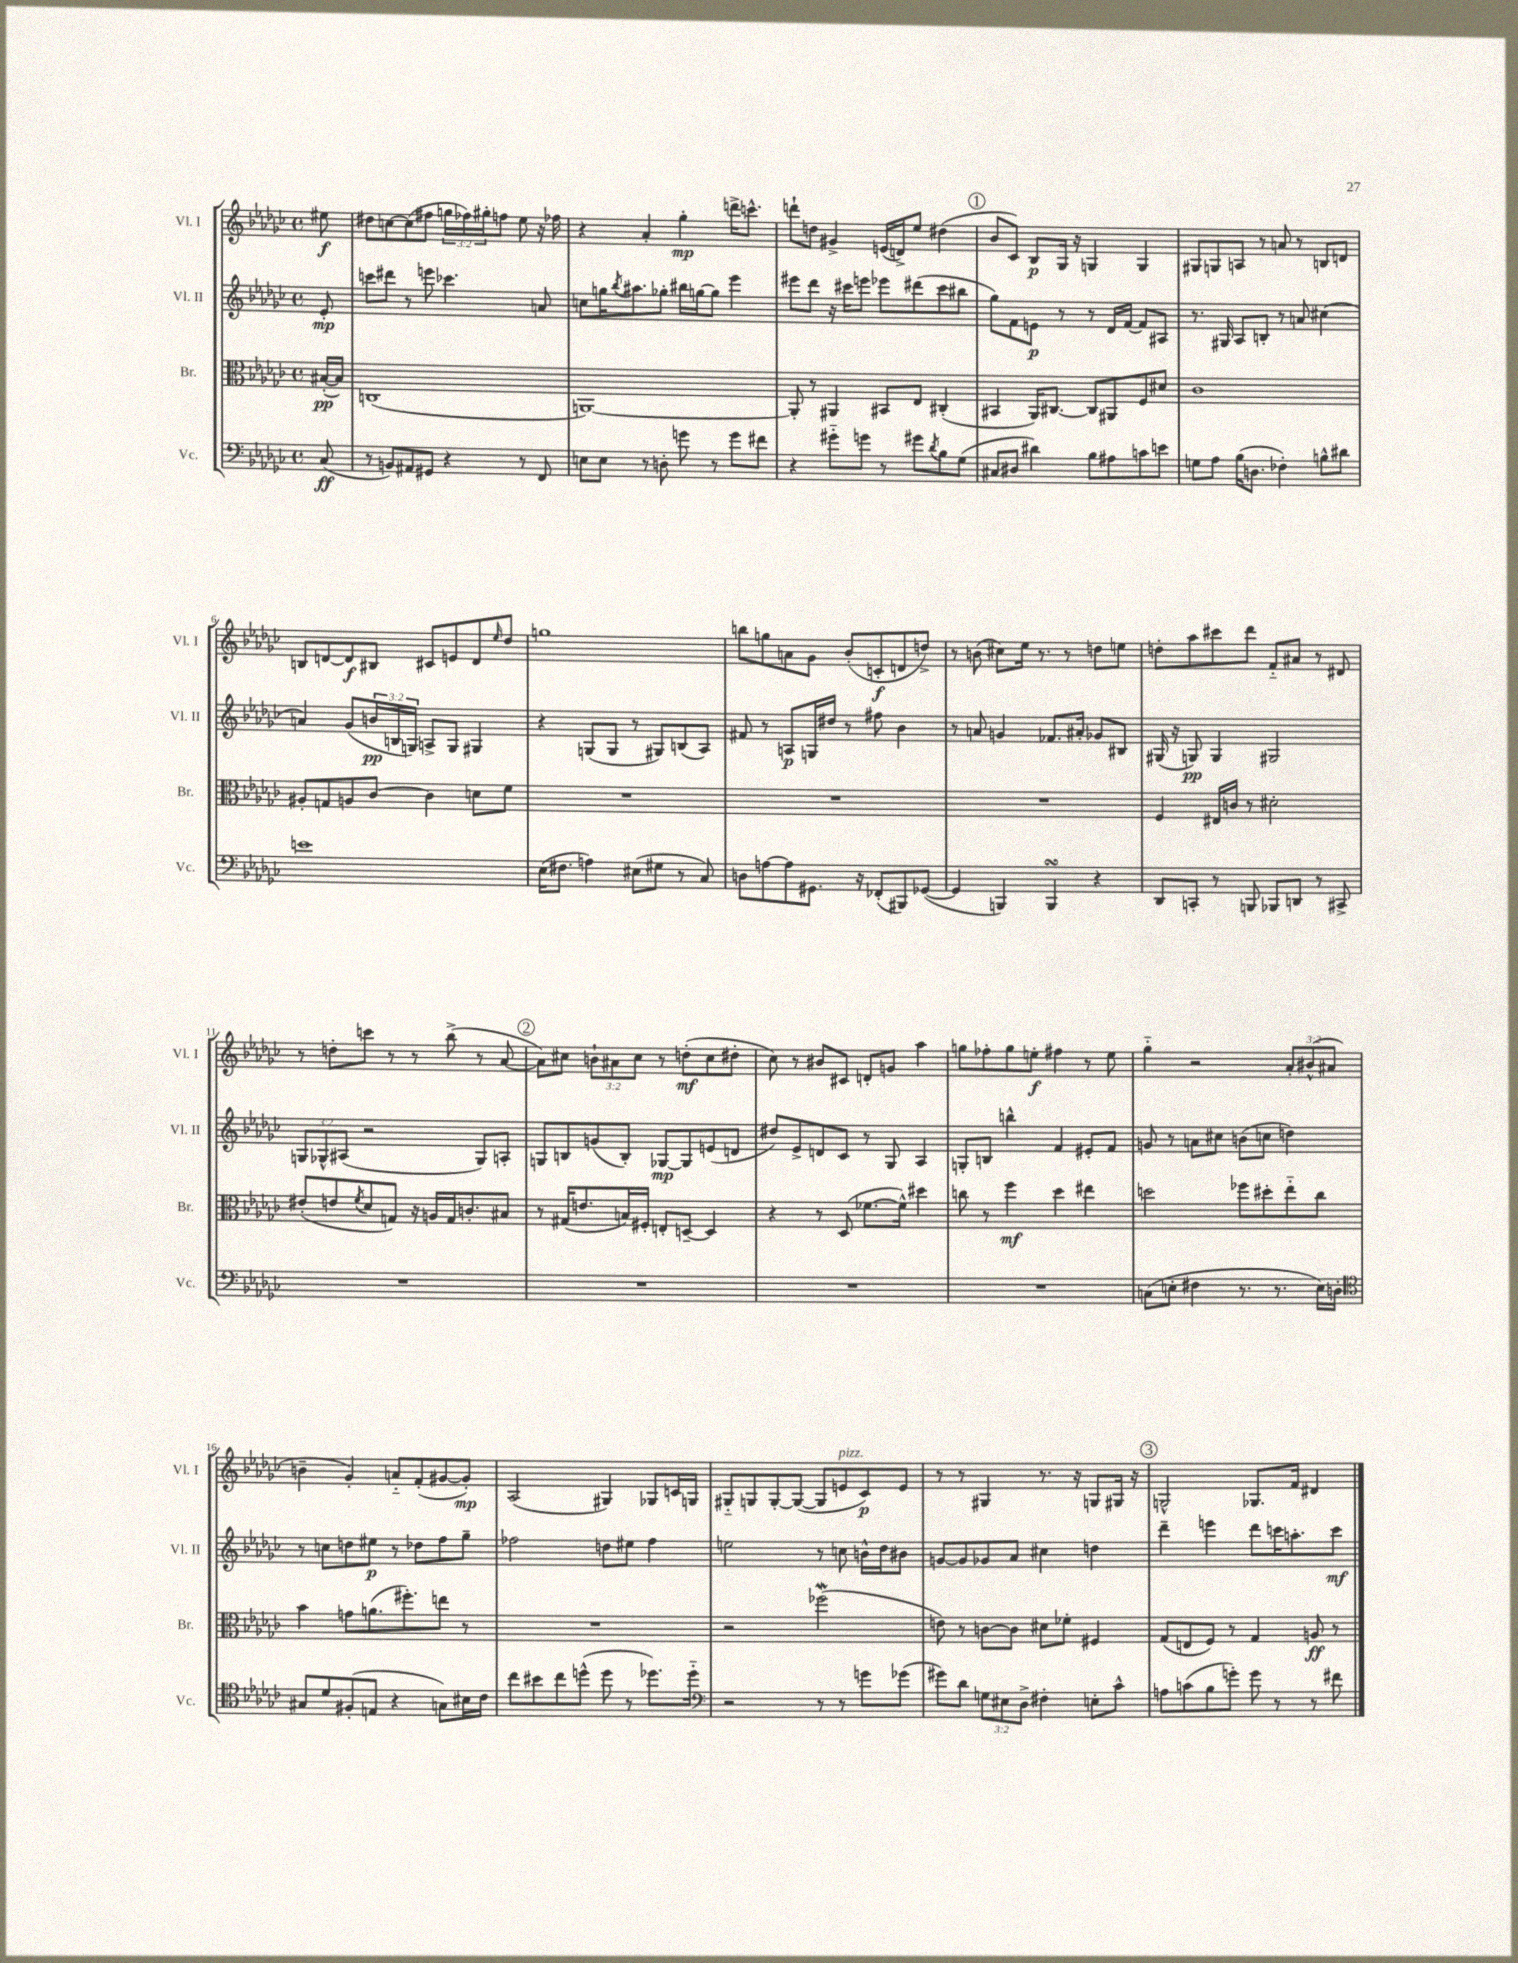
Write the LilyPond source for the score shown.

<<
\new StaffGroup <<
\new Staff = "s0" \with { instrumentName = "Vl. I" shortInstrumentName = "Vl. I" } {
    \clef treble \key ges \major \defaultTimeSignature \time 4/4 \override Staff.TupletNumber.text = #tuplet-number::calc-fraction-text \partial 8
    eis''8\f |
    dis''8 c''8~ c''8( fis''8 \tuplet 3/2 { g''16 fes''16) gis''16-. } f''8 ees''8 r16 fes''16 |
    r4 aes'4-. ges''4-.\mp d'''16-> c'''8.-^ |
    d'''8-! d''8 gis'4-> e'16( d'16->) ees''8 dis''4( |
    \mark \markup { \circle "1" } bes'8 ces'8) bes8\p ges16 r16 g4 g4 |
    gis8 g8 a8 r8 a'8 r8 b8 d'8 |
    b8 d'8~ d'8\f bis8 cis'8 e'8 d'8 \grace { ees''16 } des''8 |
    g''1 |
    b''8 g''8 a'8 ges'8 bes'8-.( c'8-.\f d'8 d''8->) |
    r8 b'8( cis''8) ees''16 r8. r8 d''8 e''8 |
    d''8-. aes''8 cis'''8 des'''8 f'8-_ ais'8 r8 dis'8 |
    r8 d''8-. c'''8 r8 r8 bes''8->( r8 aes'8~ |
    \mark \markup { \circle "2" } aes'8) cis''8 \tuplet 3/2 { b'8-! ais'8 cis''8 } r8 d''8-.\mf( cis''8 dis''8-. |
    ces''8) r8 bis'8 cis'8 d'8-. g'8 aes''4 |
    g''8 fes''8-. g''8 e''8-.\f fis''4 r8 e''8 |
    ges''4-_ r2 \tuplet 3/2 { aes'8-. bis'8-^( ais'8 } |
    b'4-- ges'4-.) a'8-_ f'8-.( gis'8~ gis'8-.\mp) |
    aes2( gis4) ges8 c'16 g16 |
    gis8-_ g8 g8~-. g8~( g8 e'8^\markup { \italic "pizz." } ces'8\p) e'8 |
    r8 r8 gis4 r8. r16 g8 gis16 r16 |
    \mark \markup { \circle "3" } g2-^ ges8. f'16 dis'4 \bar "|." |
}
\new Staff = "s1" \with { instrumentName = "Vl. II" shortInstrumentName = "Vl. II" } {
    \clef treble \key ges \major \defaultTimeSignature \time 4/4 \override Staff.TupletNumber.text = #tuplet-number::calc-fraction-text \partial 8
    ees'8-.\mp |
    c'''8 dis'''8 r8 e'''8 ces'''4. a'8 |
    c''8 g''16 \acciaccatura { bes''8 } ais''8. ges''8-. bis''16 g''16~ g''8 ees'''4 |
    eis'''8 des'''8 r16 cis'''16 e'''8 ees'''8 dis'''8( cis'''8 bis''8 |
    \mark \markup { \circle "1" } ges''8) f'8 e'8\p r8 r8 des'16 f'16~ f'8 ais8 |
    r8. gis16 aes8 b8-. r8 a'8 cis''4( |
    a'4) ges'8( \tuplet 3/2 { b'16\pp b16 g16) } a8-> g8 gis4 |
    r4 g8( g8 r8 gis8) b8( aes8) |
    fis'8 r8 a8\p g16 dis''16 r8 fis''8 bes'4 |
    r8 a'8 g'4 fes'8. ais'16-. ges'8 bis8 |
    gis16( r16 g8\pp) g4 gis2 |
    \tuplet 3/2 { g8 ges8-^ ais8( } r2 ges8) a8-. |
    \mark \markup { \circle "2" } g8 b8 g'8( b8-.) ges8~\mp ges8 e'8( d'8 |
    dis''8) ees'8-> d'8 ces'8 r8 ges8 aes4 |
    g8-. b8 b''4-^ f'4 eis'8-. f'8 |
    g'8 r8 a'8 cis''8 b'8( c''8 d''4) |
    r8 c''8 d''8 eis''8\p r8 des''8 f''8 ges''8-- |
    fes''2 d''8 eis''8 fes''4 |
    e''2 r8 c''8 b'16-^ des''16 bis'8 |
    g'8~ g'8 ges'8 aes'8 cis''4 d''4 |
    \mark \markup { \circle "3" } des'''4-- e'''4 des'''8 c'''16 a''8.-. c'''8\mf \bar "|." |
}
\new Staff = "s2" \with { instrumentName = "Br." shortInstrumentName = "Br." } {
    \clef alto \key ges \major \defaultTimeSignature \time 4/4 \partial 8
    bis16~-.\pp( bis16) |
    c1( |
    a,1~) |
    a,8-. r8 ais,4 bis,8 ees8 cis4-.( |
    \mark \markup { \circle "1" } bis,4 aes,16) cis8.~ cis8 ais,8 f8 dis'8 |
    ces'1 |
    ais8-. g8 a8 ces'8~ ces'4 d'8 f'8 |
    R1 |
    R1 |
    R1 |
    f4 eis16 c'16 r8 dis'2-. |
    eis'8-.( e'8 \acciaccatura { f'8 } des'8 g8) r16 a16 g16 c'8.-. bis8 |
    \mark \markup { \circle "2" } r8 gis16( e'8. b16) fis16-. e8-. d8~-- d4 |
    r4 r8 des8( fes'8.~ fes'16-^) dis''4 |
    c''8 r8 f''4\mf des''4 eis''4 |
    d''2 fes''8 dis''8-. ees''8-_ ces''8 |
    bes'4 g'8 a'8.( fis''8.-.) e''8 r8 |
    R1 |
    r2 fes''2\mordent( |
    e'8) r8 c'8~ c'8 dis'8 fes'8-. fis4 |
    \mark \markup { \circle "3" } ges8( e8 f8) r8 ges4 a8\ff r8 \bar "|." |
}
\new Staff = "s3" \with { instrumentName = "Vc." shortInstrumentName = "Vc." } {
    \clef bass \key ges \major \defaultTimeSignature \time 4/4 \override Staff.TupletNumber.text = #tuplet-number::calc-fraction-text \partial 8
    ces8\ff( |
    r8 b,8) ais,8 gis,8 r4 r8 f,8 |
    e8 e8 r8 d8-. g'8 r8 g'8 fis'8 |
    r4 gis'8-_ g'8 r8 gis'8 \acciaccatura { des'8 } bes8 ges8( |
    \mark \markup { \circle "1" } cis8 dis8 dis'4) bes8 ais8 c'8 e'8 |
    g8 aes8 bes16( d8. fes4-.) b8-^ dis'8 |
    e'1 |
    ees16( fis8. a4) eis8( gis8 r8 ces8) |
    d8 a8~ a8 gis,8. r16 fes,8-.( bis,,8) ges,8~( |
    ges,4 b,,4) b,,4\turn r4 |
    des,8 c,8-. r8 b,,8 bes,,8 d,8 r8 cis,8-> |
    R1 |
    \mark \markup { \circle "2" } R1 |
    R1 |
    R1 |
    c8( e8-. fis4 r8. r8. e16) d16-. |
    \clef tenor gis8 des'8 fis8-.( e8 r4 g8) bis16 ces'16 |
    ces''8 bis'8 ces''8 d''8-^( d''8 r8 des''8.) des''16-_ |
    \clef bass r2 r8 r8 g'8 ges'8( |
    gis'8) des'8 \tuplet 3/2 { g8 eis8 des8-> } fis4-. e8-. ces'8-^ |
    \mark \markup { \circle "3" } a8 c'8( bes8 g'8-.) g'8 r8 r8 fis'8 \bar "|." |
}
>>
>>
